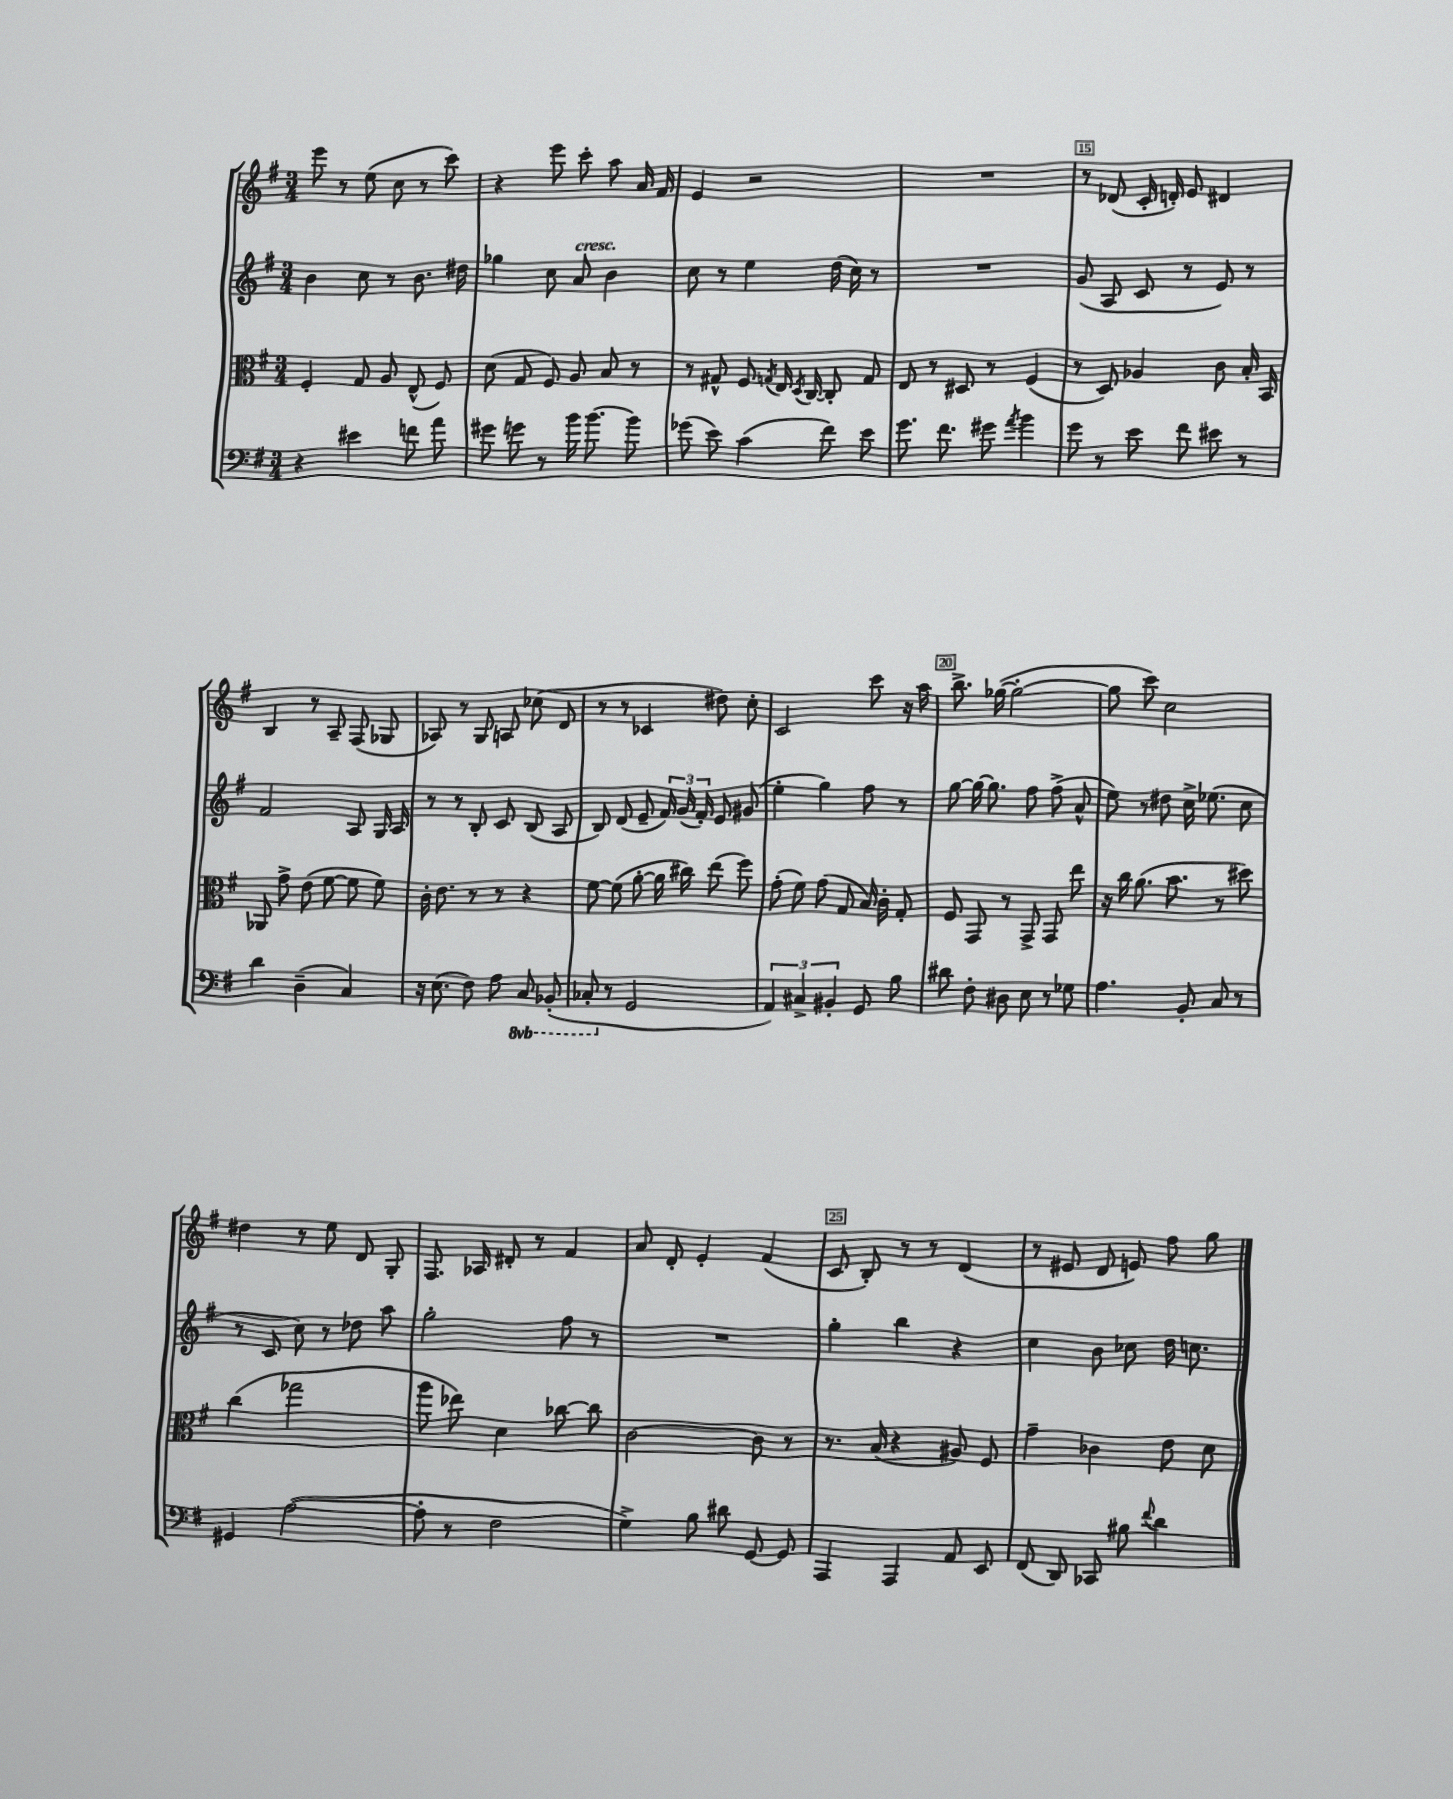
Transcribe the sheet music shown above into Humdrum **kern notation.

**kern	**kern	**kern	**kern
*staff4	*staff3	*staff2	*staff1
*clefF4	*clefC3	*clefG2	*clefG2
*k[f#]	*k[f#]	*k[f#]	*k[f#]
*M3/4	*M3/4	*M3/4	*M3/4
4r	4F#'	4b	8eee
.	.	.	8r
4e#	8G	8cc	(8ee
.	8A	8r	8cc
8f	(8E^^	8.b	8r
8a	8F#)	.	8ccc)
.	.	16dd#	.
=	=	=	=
8g#	(8d	4gg-	4r
8g	8G	.	.
8r	8F#)	8cc	8eee
16b	8A	8a	8ccc'
[8.b	.	.	.
.	8B	4b	8aa
8b]	8r	.	16a
.	.	.	16f#
=	=	=	=
(8g-	8r	8cc	4e
8e)	8G#^^	8r	.
(4c	8F#	4ee	2r
.	8qG	.	.
.	16E	.	.
.	8qD	.	.
.	[16C	.	.
8f#)	8C']	(16dd	.
.	.	16cc)	.
8e	8G	8r	.
=	=	=	=
8.g	8E	2.r	2.r
.	8r	.	.
8.f#	.	.	.
.	8D#	.	.
8g#	8r	.	.
8qa	.	.	.
4b	(4F#	.	.
=	=	=	=
8g	8r	(8g	8r
8r	8D)	8A	(8d-
8e	4A-	8c	16c'
.	.	.	16d')
8f#	.	8r	8e
8e#	8c	8e)	4d#
8r	16B'	8r	.
.	16BB	.	.
=	=	=	=
4d	8AA-	2f#	4B
.	8g^	.	.
(4D~	(8e	.	8r
.	[8f#	.	8A~
4C)	8f#]	8A	(8F#
.	8f#)	16G	8G-
.	.	16A	.
=	=	=	=
16r	16c'	8r	8A-)
(8.E	8.e	.	.
.	.	8r	8r
8F#)	8r	8B'	8G
8A	8r	8c	8A
8CC	4r	(8B	(8cc-
(8BBB-'	.	8A	8d
=	=	=	=
8CC-'	[8f#	8B)	8r
8r	(8f#]	(8d	8r
2GG	[8a'	8e~	4c-
.	16a]	24f#)	.
.	.	(24g	.
.	16cc#)	.	.
.	.	24f#')	.
.	(8ee	8e	8dd#)
.	8ff#)	(8g#	8cc'
=	=	=	=
6AA)	(8g'	4ee'	2c
.	8f#)	.	.
6C#^	.	.	.
.	(8g	4gg)	.
6BB#'	.	.	.
.	8G	.	.
8GG	16B)	8ff#	8ccc
.	16c'	.	.
8B	8G'	8r	16r
.	.	.	16aa
=	=	=	=
8d#	8F#	[8gg	8.bb^
8F#'	8GG	16gg_	.
.	.	8.gg]	([16gg-
8D#	8r	.	2gg-'_
8E	8GG^	8ff#	.
8r	8GG	(8ff#^	.
8G-	8ee	8a^^	.
=	=	=	=
4.A	16r	8ee)	8gg-]
.	16cc	.	.
.	(8.a	8r	8ccc)
.	.	8dd#	2cc
.	8.b	.	.
8BB'	.	16cc^	.
.	.	(8.ee-	.
8C	8r	.	.
8r	8dd#)	8cc	.
=	=	=	=
4GG#	(4cc	8r	4dd#
.	.	8c	.
([2A	2gg-	8cc)	8r
.	.	8r	8ee
.	.	8dd-	8d
.	.	8aa	8G'
=	=	=	=
8A']	8aa	2gg'	8.F#
8r	8ee-)	.	.
.	.	.	16A-
2F#	4d	.	8d#'
.	.	.	8r
.	[8cc-	8ff#	4f#
.	8cc-]	8r	.
=	=	=	=
4G^)	[2c	2.r	8a
.	.	.	8d'
8B	.	.	4e'
8d#	.	.	.
[8GG	8c]	.	(4f#
8GG]	8r	.	.
=	=	=	=
4AAA	8.r	4gg'	8c
.	.	.	8B')
.	(16B	.	.
4AAA	4r	4bb	8r
.	.	.	8r
8AA	8A#)	4r	(4d
8EE	8F#	.	.
=	=	=	=
(8FF#	4g~	4cc	8r
8DD)	.	.	8e#
8CC-	4c-	8b	8d
8B#	.	8cc-	8e)
8qqf#	.	.	.
4d	8e	16dd	8ff#
.	.	8.cc	.
.	8d	.	8gg
==	==	==	==
*-	*-	*-	*-
